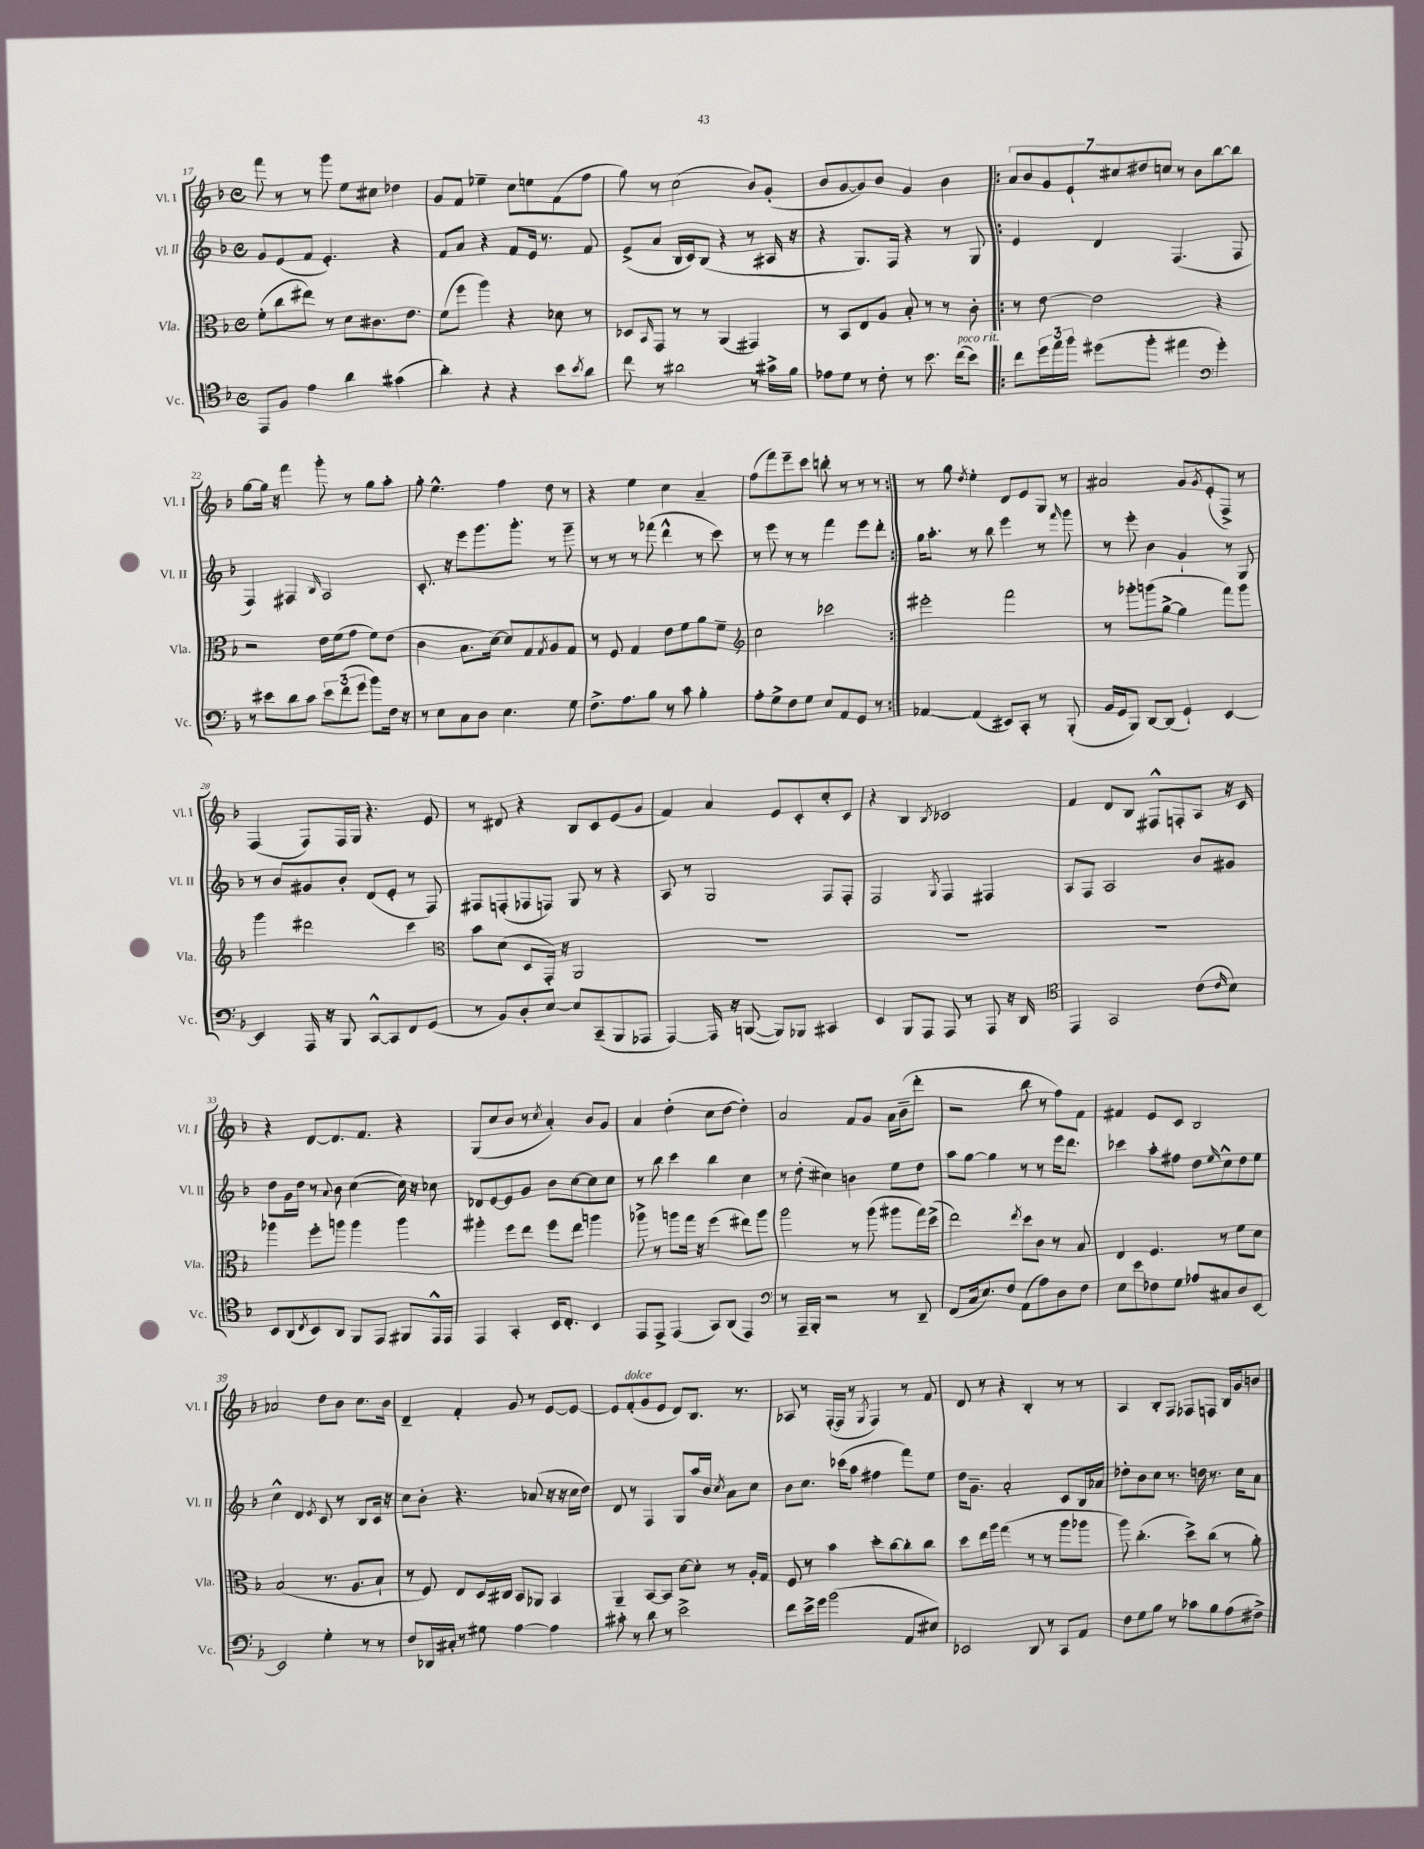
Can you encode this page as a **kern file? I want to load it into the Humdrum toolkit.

**kern	**kern	**kern	**kern
*staff4	*staff3	*staff2	*staff1
*clefC4	*clefC3	*clefG2	*clefG2
*k[b-]	*k[b-]	*k[b-]	*k[b-]
*M4/4	*M4/4	*M4/4	*M4/4
*met(c)	*met(c)	*met(c)	*met(c)
8EE	(8f'	8g	8fff
8F	8cc	(8e	8r
4e	8ee#)	8f	8r
.	8r	4.e')	8ggg
4a	8d	.	8ee
.	8.c#	.	8cc#
(4g#	.	4r	4dd-
.	8.e	.	.
=	=	=	=
4a')	(8f	8f	8g
.	8ff	8a	8f
4r	4aa)	4r	4ee-~
4r	4r	8f	8cc
.	.	16e	8ee
.	.	8.r	.
8b-	8d-	.	(8f
8qb-	.	.	.
8a	8r	8f	8ff
=	=	=	=
8cc	8D-	(8e^	8gg)
.	16qqBB-	.	.
8r	8GG	8a	8r
2a#	8r	16B-	(2cc
.	.	16c)	.
.	8r	(8B-	.
.	(4AA	4r	.
8r	4GG#)	8r	8b-)
16g#^	.	16A#	(8g'
16f	.	16r	.
=	=	=	=
8e-	8r	4r	8b-
8d	8BB-	.	[8g
8r	8E	8.G)	8g])
8c'	8A	.	8b-
.	.	16F	.
8r	8B-'	4r	4g
8.b-	8r	.	.
.	8r	8r	4b-
(16cc	.	.	.
8b-)	8c'	8G	.
=!|:	=!|:	=!|:	=!|:
8cc	8r	4e	14a
.	.	.	14b-
24dd	[8e	.	.
.	.	.	14g
24ee	.	.	.
24ff	.	.	.
.	.	.	14e`
(8dd#	2e]	4d	.
.	.	.	14cc#
.	.	.	14dd#
8ff'	.	.	.
.	.	.	14cc
4ee#	.	(4.F	8r
.	.	.	8b-
*clefF4	*	*	*
4g')	4r	.	[8bb-
.	.	8F	8bb-]
=	=	=	=
8r	2r	4F)	[8gg
8e#	.	.	16gg]
.	.	.	16r
8d	.	4F#	4fff
8c	.	.	.
.	.	16qqB-	.
12e#	16e	2A	8ggg'
.	(16f	.	.
(12f	.	.	.
.	8g	.	8r
12g	.	.	.
8b-)	8f)	.	8gg
16F	(8e	.	8aa'
16r	.	.	.
=	=	=	=
8r	4c	8.c'	8gg'
8E	.	.	4.ee^^
.	.	16r	.
8C	8.B-	8eee	.
8D	.	8.ggg	.
.	[16d)	.	.
4.E	8d]	.	4ff
.	.	8.ggg'	.
.	8G	.	.
.	8qG	.	.
.	8A	8r	8dd
8G	8G	8ggg~	8r
=	=	=	=
8.F^	8r	8r	4r
.	8F	8r	.
8.A	.	.	.
.	4G	8r	4ee
8B-	.	(8fff-	.
8r	8e	4ddd^^	4cc
8c	8f	.	.
4B-'	8a	8r	4a~
.	8f~	8ccc)	.
=	=	=	=
*	*clefG2	*	*
8A'	2cc	8r	(8ff
8G^	.	8eee	8fff)
8F	.	8r	8eee~
8G	.	8r	8ccc
8E	2ccc-	4fff	8bb'
8AA	.	.	8r
8GG	.	8eee	8r
8r	.	8ddd'	8r
=:|!	=:|!	=:|!	=:|!
[4AA-	2eee#'	16gg	8r
.	.	8.aa'	.
.	.	.	8gg
.	.	.	8qdd
(4AA-]	.	8r	4ee'
.	.	8bb-	.
8EE#)	2fff	4eee	8d
8CC'	.	.	8e
8r	.	8r	8G
.	.	16qqfff	.
(8BBB-'	.	8ggg	8r
=	=	=	=
16BB-	8r	8r	2a#
16GG	.	.	.
8BBB-)	8ggg-'	8eee'	.
[8DD	(8ggg	4b-	.
(8DD]	[8gg^	.	.
4GG`)	4gg]	4g`	8g
.	.	.	8qg
.	.	.	(8e'
[4EE	8fff)	8r	8F^)
.	8ggg	8G	8r
=	=	=	=
4EE]	4ggg	8r	(4F
.	.	8b-	.
16AAA	2ddd#	8g#	8F)
16r	.	.	.
8BBB-	.	8b-'	16F
.	.	.	16G
[8CC^^	.	(8d	4.r
8CC]	.	8e'	.
8FF	4ccc	8r	.
(8GG	.	8F)	8e
=	=	=	=
*	*clefC3	*	*
8r	8b-	8F#	8r
8BB-)	(8d	(8F'	8d#
8D'	8D	8F-	4r
[8E	16GG')	8F)	.
.	16r	.	.
8E]	2AA	8G	8B-
(8CC~	.	8r	8c
8BBB-	.	4r	(8e
8AAA-	.	.	8g
=	=	=	=
[4AAA)	1r	8A	4f)
.	.	8r	.
16AAA]	.	2G	4a
16r	.	.	.
([8BBB	.	.	.
8BBB])	.	.	8e
8BBB-	.	.	8c'
4CC#	.	8F	8cc'
.	.	8F'	8c
=	=	=	=
4EE	1r	2F	4r
8BBB-	.	.	4B-
8AAA	.	.	.
.	.	8qG	8qB-
8AAA	.	4F	2c-
8r	.	.	.
8AAA	.	4F#	.
16r	.	.	.
16DD	.	.	.
=	=	=	=
*clefC4	*	*	*
4EE	1r	8A	4f
.	.	8F	.
2GG	.	2A	8d
.	.	.	8B-
.	.	.	8F#^^
.	.	.	8F'
(8c	.	8b-	8A
16qqc	.	.	.
8B-)	.	8g#	16r
.	.	.	16c
=	=	=	=
8BB-	4aa-	8dd	4r
(8AA	.	16g	.
.	.	16dd	.
8qC	.	.	.
8BB-)	8ff'	8r	[8d
.	.	8qqa	.
8AA	8aa	8b-	8.d]
8FF	4aa	([4cc	.
.	.	.	8.f
8EE	.	.	.
8FF#	4aa	16cc])	4r
.	.	16r	.
16EE^^	.	8cc-	.
16EE	.	.	.
=	=	=	=
4EE	4aa#'	8d-	(8G
.	.	[8e	8cc
4GG'	8ff	8e]	8b-
.	8ee	8g	8r
.	.	.	8qcc
16BB-	8ff	8b-	4a')
8.C'	.	.	.
.	8ee	[8cc	.
4BB-	4aa	8cc]	8b-
.	.	8cc	8g
=	=	=	=
8EE	8aa-^	8r	4a
8EE^	8r	8bb-	.
(4EE	8aa	4ccc	(4dd'
.	16gg	.	.
.	16r	.	.
8GG)	(4ff	4bb-	8cc
(8AA	.	.	[8dd
4EE)	8ee#)	4cc	4dd'])
.	8aa	.	.
=	=	=	=
*clefF4	*	*	*
8r	2aa	8r	2a
16AAA~	.	(8dd'	.
16BBB-'	.	.	.
2r	.	4cc#)	.
.	8r	4b	8f
.	(8aa	.	8g
8r	8aa#	8ee	16a
.	.	.	(16b-~
8DD~	16gg)	8dd	8ddd'
.	(16dd^	.	.
=	=	=	=
(8FF	2ee)	8aa	2r
16C	.	[8gg	.
8.E)	.	.	.
.	.	4gg]	.
8F	.	.	.
.	8qee	.	.
(8AA	8dd	8r	8bb-
8A)	8c	8r	8r
8D	8r	16eee	8ff)
.	.	8.ddd	.
8F	8B-	.	8f
=	=	=	=
8E	4E	4ccc-	4f#
8e	.	.	.
8F-	4.F	8aa'	8e
8G	.	8ff#	8c
8A-	.	8dd	2B-
.	.	16qqee	.
8C#	8r	8cc^^	.
8D	8f	8dd	.
[8EE	8d	8ee	.
=	=	=	=
2EE]	(2B-	4cc^^	2a-
.	.	4d	.
.	.	8qe	.
4G'	8.r	8c	8dd
.	.	8r	8b-
.	8.A	.	.
8r	.	8B-	8.cc
8r	8B-`	16c	.
.	.	16r	16b-
=	=	=	=
8F	8r	8cc	4d~
16DD-	8F)	8b-'	.
16C#'	.	.	.
8r	8E	4.r	4f'
8G#	16D	.	.
.	16C#	.	.
[4A	8BB-	.	8g
.	8AA-	(8a-	8r
4A]	4BB-	16r	[8e
.	.	16r	.
.	.	16cc	8e_
.	.	16dd)	.
=	=	=	=
8c#'	4AA~	8d	8e]
8r	.	8r	(8f'
8d	[8BB-	4F	8g
8r	8BB-]	.	8e
2e^	[8d	8G	8d)
.	8d']	16aa	8.B-
.	.	16b-	.
.	.	8qcc	.
.	8r	8a	.
.	.	.	8.r
.	16A'	8cc	.
.	16G	.	.
=	=	=	=
8f	8F	8b-	8A-
16e^	8r	8.cc	8r
16g	.	.	.
(2b-	4b-	.	([16F'
.	.	(16ccc-	16F]
.	.	8aa	8r
.	.	.	8qG
.	8dd'	4ff#	4F)
.	[8cc	.	.
8AA	8cc']	8fff)	8r
8E#)	8cc	8ee	8f
=	=	=	=
2EE-	8dd	16dd	8d
.	.	8.g~	.
.	16ee	.	8r
.	16aa	.	.
.	(4gg	2a'	4r
8DD	8r	.	4B-'
8r	8r	.	.
8CC	8aa	8c	8r
8AA	8aa-	16B-	8r
.	.	16a-	.
=	=	=	=
8F	8aa)	8dd-'	4A
8G	(4.cc'	8b-	.
8B-	.	8cc	8B-'
8r	.	8.r	8F
8c-	8dd^)	.	8F-
.	.	16dd	.
8B-	(8cc	8.r	8F
(8A	8r	.	16B-
.	.	16cc	16g
8F#^)	8a')	8a	8b
==	==	==	==
*-	*-	*-	*-
